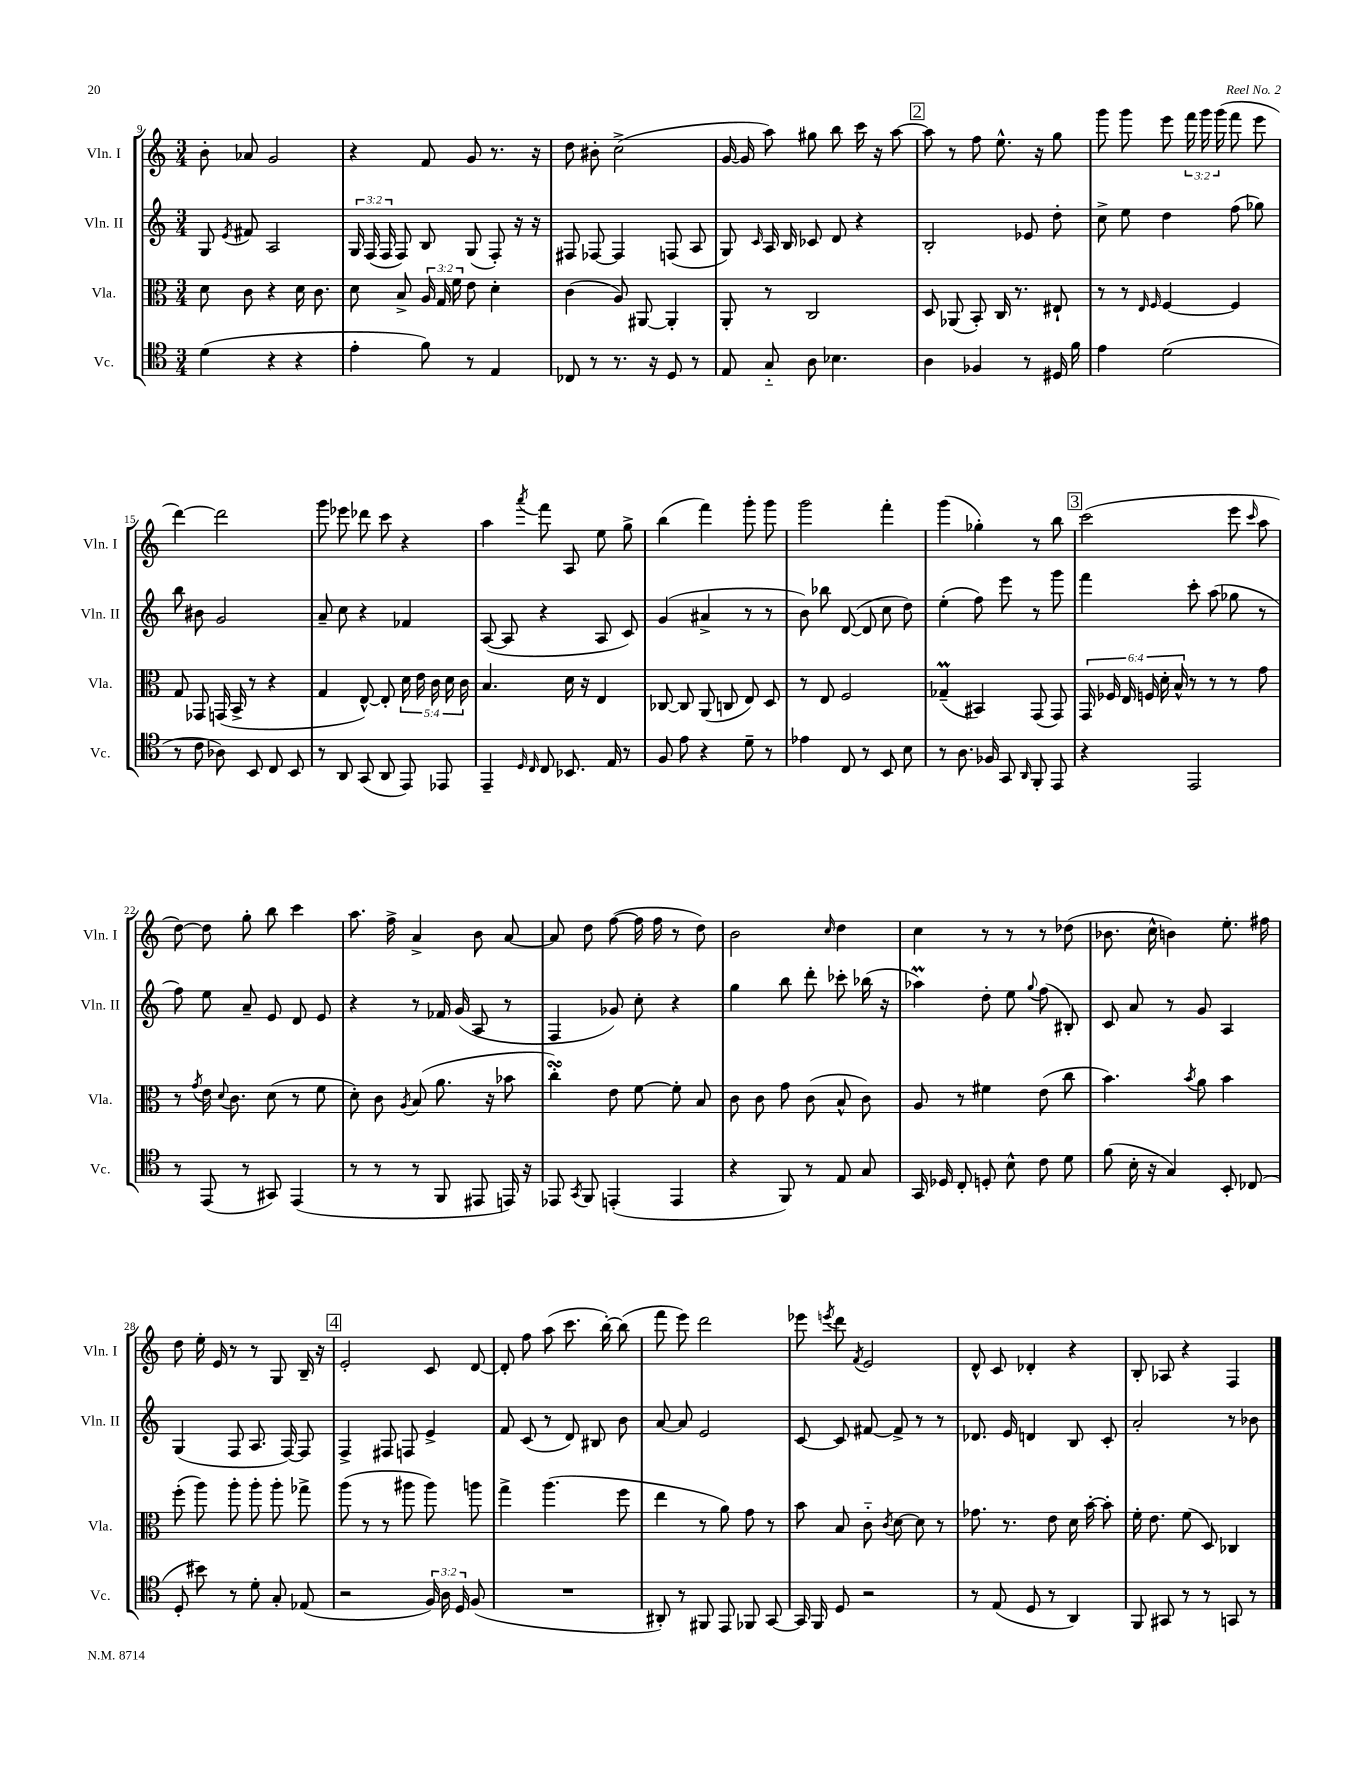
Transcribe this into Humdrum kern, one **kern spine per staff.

**kern	**kern	**kern	**kern
*part4	*part3	*part2	*part1
*staff4	*staff3	*staff2	*staff1
*I"Vc.	*I"Vla.	*I"Vln. II	*I"Vln. I
*I'Vc.	*I'Vla.	*I'Vln. II	*I'Vln. I
*clefC4	*clefC3	*clefG2	*clefG2
*k[]	*k[]	*k[]	*k[]
*M3/4	*M3/4	*M3/4	*M3/4
=9	=9	=9	=9
(4d\	8d\	8G/	8b'\
.	.	8qe/	.
.	8c\	8f#X/	8a-X/
4r	4r	2A/	2g/
4r	16d\	.	.
.	8.c\	.	.
=10	=10	=10	=10
4e'\	8d\	24G/	4r
.	.	(24F/	.
.	.	24F/	.
.	8B^/	8F/)	.
8f\)	24A/	8B/	8f/
.	24G/	.	.
.	24f\	.	.
8r	8e\	(8G/	8g/
4E/	4d'\	8F'/)	8.r
.	.	16r	.
.	.	16r	16r
=11	=11	=11	=11
8C-X/	(4c\	8F#X/	8dd\
8r	.	[8F-X/	8b#X'\
8.r	8A/)	4F-/]	(2cc^\
.	[8AA#X/	.	.
16r	.	.	.
8D/	4AA#'/]	(8Fn/	.
8r	.	8A/	.
=12	=12	=12	=12
8E/	8AA'/	8G/)	[16g/
.	.	.	16g/]
.	.	16qqc/	.
8G/	8r	16A/	8aa\)
.	.	16B/	.
8A\	2C/	8c-X/	8gg#X\
4.B-X\	.	8d/	8bb\
.	.	4r	16ccc\
.	.	.	16r
.	.	.	[8aa\
!!LO:REH:place=s1:t=2
=13	=13	=13	=13
4A\	8D/	2B'/	8aa\]
.	(8AA-X/	.	8r
4F-X/	8BB'/)	.	8ff\
.	16C/	.	8.ee^^\
.	8.r	.	.
8r	.	8e-X/	.
.	.	.	16r
16D#X/	8E#X`/	8dd'\	8gg\
16f\	.	.	.
=14	=14	=14	=14
4e\	8r	8cc^\	8ggg\
.	8r	8ee\	8ggg\
.	16qqE/	.	.
.	16qqF/	.	.
(2d\	[4F/	4dd\	8eee\
.	.	.	24fff\
.	.	.	24ggg\
.	.	.	(24ggg\
.	4F/]	(8ff\	8fff\
.	.	8gg-X\)	8eee\
!!LO:LB:g=z
=15	=15	=15	=15
8r	8G/	8bb\	[4ddd\)
8c\	8GG-X/	8b#X\	.
8A-X\)	(16GGn/	2g/	2ddd\]
.	16BB^/	.	.
8BB/	8r	.	.
8C/	4r	.	.
8BB/	.	.	.
=16	=16	=16	=16
8r	4G/	8a~/	8ggg\
8AA/	.	8cc\	8eee-X\
(8GG/	[8E^^/)	4r	8ddd-X\
8AA/	8E'/]	.	8ccc\
8EE/)	20d\	4f-X/	4r
.	20e\	.	.
.	20c\	.	.
8EE-X/	.	.	.
.	20d\	.	.
.	20c\	.	.
=17	=17	=17	=17
4EE~/	4.B/	([8A/	4aa\
.	.	8A/]	.
16qqD/	.	.	.
16qqC/	.	.	8qaaa/
8C/	.	4r	8fff\
8.BB-X/	16d\	.	8A/
.	16r	.	.
.	4E/	8A/	8ee\
16E/	.	.	.
8r	.	8c/)	8gg^\
=18	=18	=18	=18
8F/	[8C-X/	(4g/	(4bb\
8e\	8C-/]	.	.
4r	(8AA/	4a#X^/	4fff\)
.	8Cn/	.	.
8d~\	8E/)	8r	8ggg'\
8r	8D/	8r	8ggg\
=19	=19	=19	=19
4e-X\	8r	8b\)	2ggg\
.	8E/	8bb-X\	.
8C/	2F/	([8d/	.
8r	.	8d/]	.
8BB/	.	8cc\	4fff'\
8B\	.	8dd\)	.
=20	=20	=20	=20
8r	(4G-XM~/	(4ee'\	(4ggg\
8.A\	.	.	.
.	4BB#X/)	8ff\)	4gg-X'\)
16F-X/	.	.	.
8GG/	.	8eee\	.
16qqAA/	.	.	.
8FF'/	(8GG/	8r	8r
8EE/	8GG/)	8ggg\	8bb\
!!LO:REH:place=s1:t=3
=21	=21	=21	=21
4r	24GG/	4fff\	(2ccc\
.	24F-X/	.	.
.	24E/	.	.
.	24Fn/	.	.
.	24d'\	.	.
.	24B^^/	.	.
2EE/	8r	8ccc'\	.
.	8r	(8aa\	.
.	8r	8gg-X\	8eee\
.	.	.	16qqccc/
.	8g\	8r	8aa\
!!LO:LB:g=z
=22	=22	=22	=22
8r	8r	8ff\)	[8dd\)
.	8qg/	.	.
(8EE/	16e\	8ee\	8dd\]
.	8qqd/	.	.
.	8.c\	.	.
8r	.	8a~/	8gg'\
8GG#X/)	(8d\	8e/	8bb\
(4EE/	8r	8d/	4ccc\
.	8f\	8e/	.
=23	=23	=23	=23
8r	8d'\)	4r	8.aa\
8r	8c\	.	.
.	.	.	16ff^\
.	8qA/	.	.
8r	(8B/	8r	4a^/
8FF/	8.a\	16f-X/	.
.	.	(16g/	.
8EE#X/	.	8A/	8b\
.	16r	.	.
16EEn/)	8b-X\	8r	[8a/
16r	.	.	.
=24	=24	=24	=24
8EE-X/	4ccsSSs'\)	4F/	8a/]
8qGG/	.	.	.
8FF/	.	.	8dd\
(4EEn'/	8e\	8g-X/)	([8ff\
.	[8f\	8cc'\	16ff\]
.	.	.	16ff\
4EE/	8f'\]	4r	8r
.	8B/	.	8dd\)
=25	=25	=25	=25
4r	8c\	4gg\	2b\
.	8c\	.	.
8FF/)	8g\	8bb\	.
8r	(8c\	8ddd'\	.
.	.	.	16qqcc/
8E/	8B^^/	8ccc-X'\	4dd\
8G/	8c\)	(16bb-X\	.
.	.	16r	.
=26	=26	=26	=26
16GG/	8A/	4aa-XM\)	4cc\
16D-X/	.	.	.
8C'/	8r	.	.
8Dn'/	4f#X\	8dd'\	8r
8B^^\	.	8ee\	8r
.	.	8qqgg/	.
8c\	(8e\	(8ff\	8r
8d\	8cc\	8B#X'/)	(8dd-X\
=27	=27	=27	=27
(8f\	4.b\)	8c/	8.b-X\
16B'\	.	8a/	.
16r	.	.	16cc^^\
4G/)	.	8r	4bn\)
.	8qb/	.	.
.	8a\	8g/	.
8BB'/	4b\	4A/	8.ee'\
(8C-X/	.	.	.
.	.	.	16ff#X\
!!LO:LB:g=z
=28	=28	=28	=28
8D'/	(8ff'\	(4G/	8dd\
8b#X\)	8aa\)	.	16ee'\
.	.	.	16e/
8r	8aa'\	8F/	8r
8d'\	8aa'\	8.A/	8r
8G'/	8aa'\	.	8G/
.	.	[16F/)	.
(8E-X/	8gg-X^\	8F/]	16B~/
.	.	.	16r
!!LO:REH:place=s1:t=4
=29	=29	=29	=29
2r	(8aa\	4F^/	2e'/
.	8r	.	.
.	8r	8F#X/	.
.	8aa#X\	8Fn/	.
24F/)	8aa#\)	4e^/	8c/
24A\	.	.	.
24D/	.	.	.
(8F/	8aan\	.	[8d/
=30	=30	=30	=30
2.r	4gg^\	8f/	8d'/]
.	.	(8c/	8ff\
.	(4.aa\	8r	(8aa\
.	.	8d/)	8.ccc\
.	.	8B#X/	.
.	.	.	[16bb'\)
.	8ff\	8b\	(8bb\]
=31	=31	=31	=31
8AA#X'/)	4ee\	[8a/	8fff\
8r	.	8a/]	8eee\)
8FF#X/	8r	2e/	2ddd\
8EE/	8a\)	.	.
8FF-X/	8g\	.	.
[8GG/	8r	.	.
=32	=32	=32	=32
16GG/]	8b\	[8c/	8eee-X\
16FF/	.	.	.
.	.	.	8qeeen/
8D/	8B/	8c/]	8ddd\
.	.	.	8qf/
2r	8c\	[8f#X/	2e/
.	8qc/	.	.
.	[8d\	8f#^/]	.
.	8d\]	8r	.
.	8r	8r	.
=33	=33	=33	=33
8r	8.g-X\	8.d-X/	8d^^/
(8E/	.	.	8c/
.	8.r	16e/	.
8D/	.	4dn/	4d-X'/
8r	8e\	.	.
4AA/)	16d\	8B/	4r
.	[16b'\	.	.
.	8b'\]	8c'/	.
=34	=34	=34	=34
8FF/	16f'\	2a'/	8B'/
.	8.e\	.	.
8GG#X/	.	.	8A-X/
8r	(8f\	.	4r
8r	8D/)	.	.
8GGn/	4C-X/	8r	4F/
8r	.	8b-X\	.
==	==	==	==
*-	*-	*-	*-
